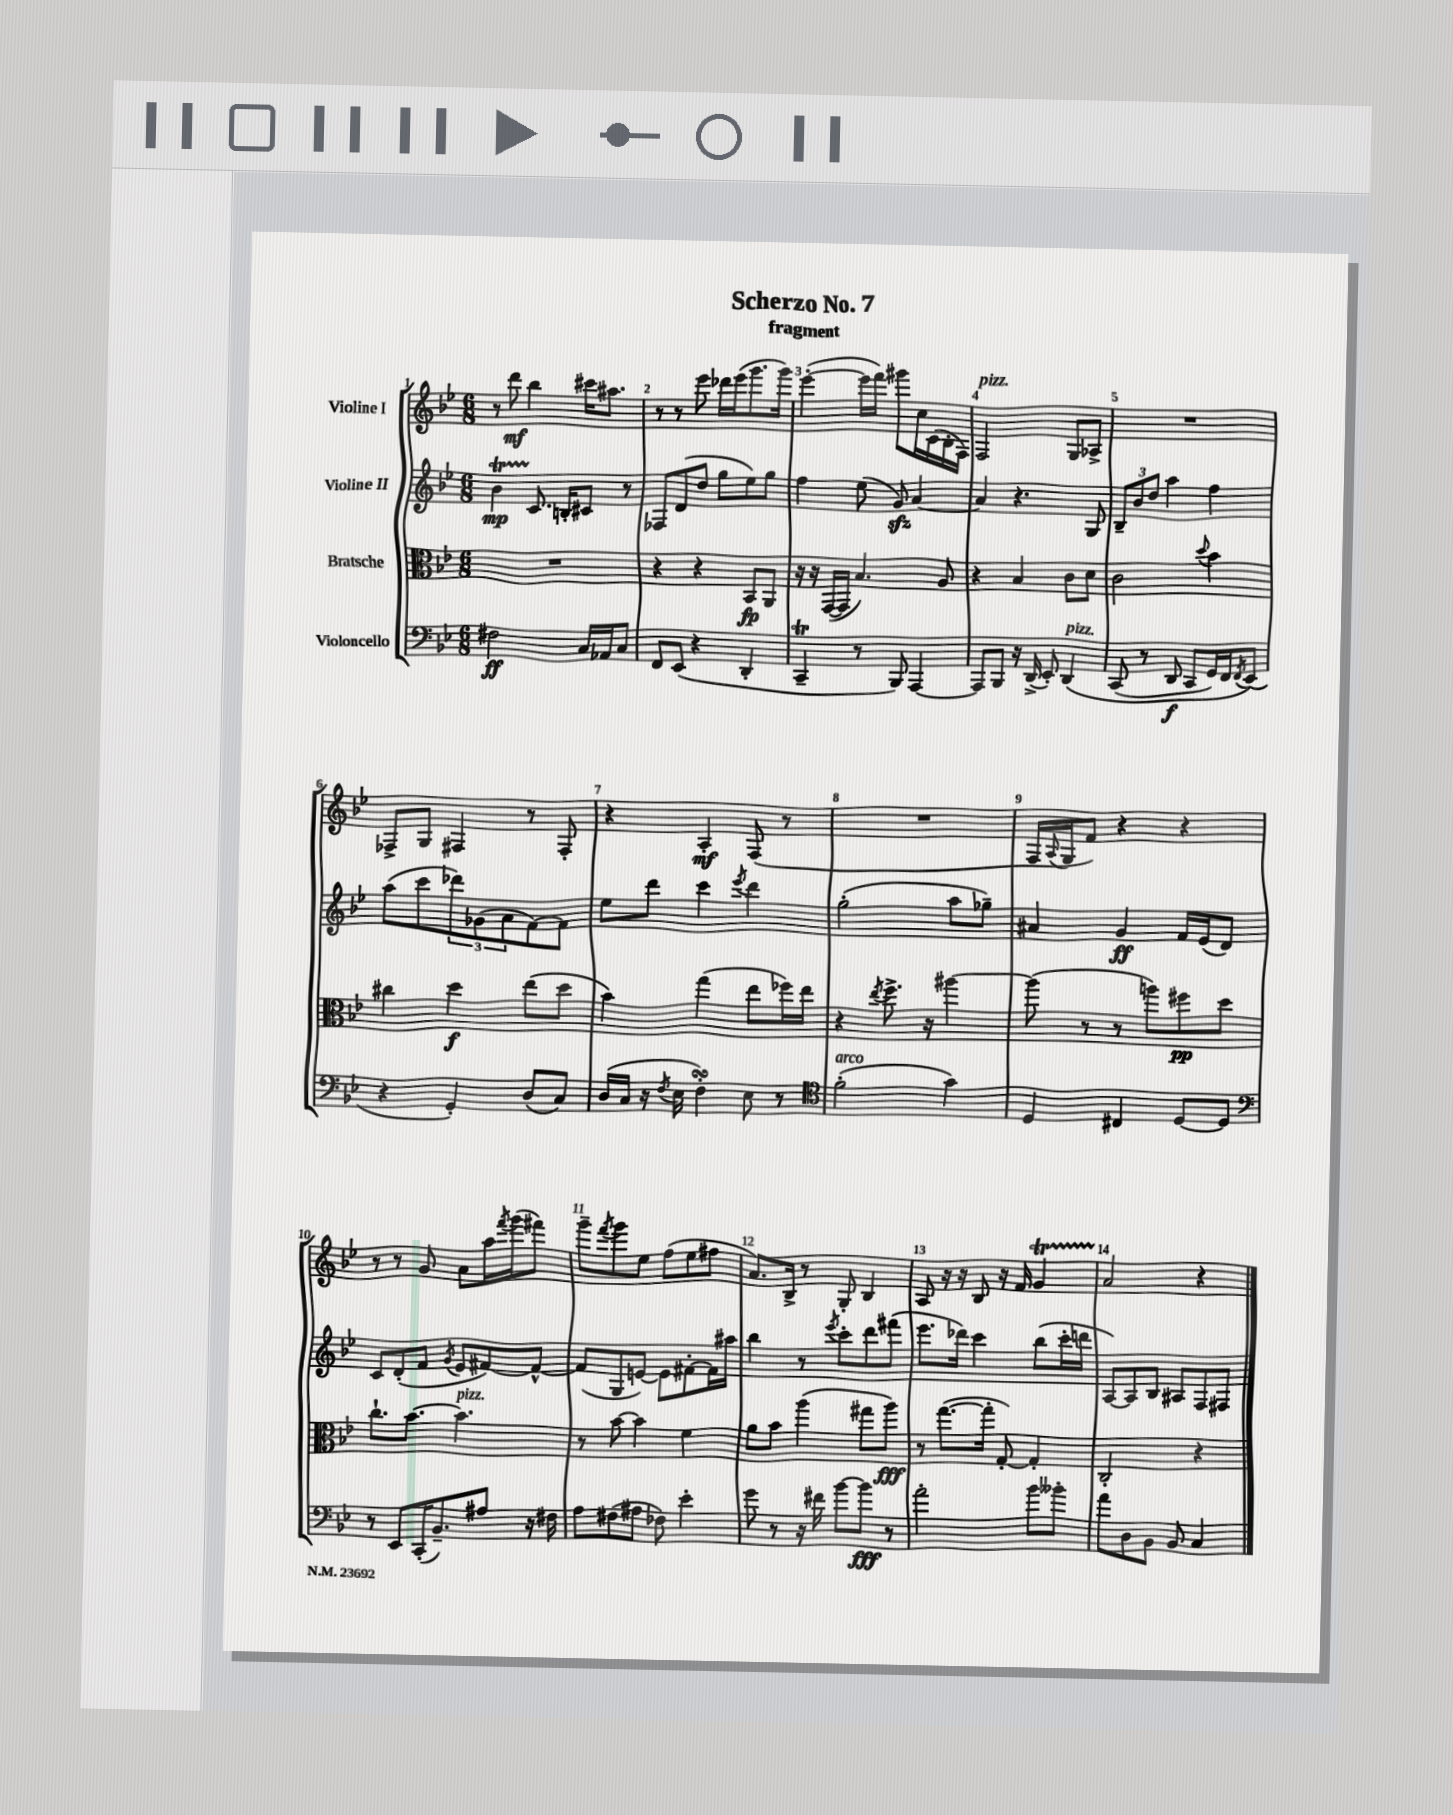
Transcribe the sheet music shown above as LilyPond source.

\header { title = "Scherzo No. 7" subtitle = "fragment" }
<<
\new StaffGroup <<
\new Staff = "s0" \with { instrumentName = "Violine I" } {
    \clef treble \key bes \major \numericTimeSignature \time 6/8
    r8 d'''8\mf bes''4 cis'''16 ais''8. |
    r8 r8 ees'''8 des'''16 ees'''16( g'''8. g'''16) |
    ees'''4~-.( ees'''16 f'''16) gis'''8 c''16 c'16( bes16-. f16) |
    f2^\markup { \italic "pizz." } g8 aes8-> |
    R2. |
    fes8-> g8 fis4 r8 fis8-. |
    r4 a4-.\mf f8( r8 |
    R2. |
    f16 \appoggiatura { a8 } g16 f'8) r4 r4 |
    r8 r8 g'8 a'8 a''16 \acciaccatura { f'''8 } g'''16( fis'''8) |
    g'''8-- \acciaccatura { f'''8 } g'''8 ees''8 f''8( ees''8 fis''8 |
    a'8.) bes16-> r8 g8-. bes4 |
    a8 r16 r16 bes8 r16 f'16 g'4\startTrillSpan |
    a'2\stopTrillSpan r4 \bar "|." |
}
\new Staff = "s1" \with { instrumentName = "Violine II" } {
    \clef treble \key bes \major \numericTimeSignature \time 6/8
    bes'4\startTrillSpan\mp c'8.\stopTrillSpan b16-. cis'8 r8 |
    fes8 d'8( d''8 g''8 ees''8) g''8 |
    f''4 ees''8( g'8\sfz) a'4~ |
    a'4 r4. g8 |
    \tuplet 3/2 { bes8-- bes'8 d''8 } a''4 f''4 |
    a''8( c'''8 \tuplet 3/2 { des'''8) ges'8( a'8 } f'8~) f'8 |
    ees''8 d'''8 c'''4 \acciaccatura { ees'''8 } d'''4 |
    g''2-.( a''8 ges''8--) |
    ais'4 g'4\ff f'16 ees'16( d'8) |
    c'8 d'8-.( f'8 \acciaccatura { g'8 } ees'8 fis'8~) fis'8~-^ |
    fis'8( g8 e'8~) e'8 fis'8~-. fis'16 ais''16 |
    bes''4 r8 \acciaccatura { ees'''8 } c'''8-. d'''8 fis'''8( |
    ees'''8. des'''16) c'''4 bes''8( c'''16-. d'''16 |
    a8~) a8 bes8 ais8 f8 fis8 \bar "|." |
}
\new Staff = "s2" \with { instrumentName = "Bratsche" } {
    \clef alto \key bes \major \numericTimeSignature \time 6/8
    R2. |
    r4 r4 bes,8\fp a,8 |
    r16 r16 g,16~( g,16 bes4.) a8 |
    r4 bes4 c'8 d'8 |
    c'2 \appoggiatura { d''8 } bes'4 |
    cis''4 d''4\f ees''8( d''8 |
    bes'4) g''4( ees''8 fes''16) ees''16 |
    r4 \acciaccatura { ees''8 } f''8.-> r16 ais''4~ |
    ais''8( r8 r8 a''8) fis''8\pp d''8 |
    c''8.-! bes'8.~ bes'4.^\markup { \italic "pizz." } |
    r8 bes'8~ bes'4 f'4 |
    a'8 bes'8 a''4( gis''8 a''8\fff) |
    r8 g''8.~( g''16-. g8~-.) g4-. |
    c2-. r4 \bar "|." |
}
\new Staff = "s3" \with { instrumentName = "Violoncello" } {
    \clef bass \key bes \major \numericTimeSignature \time 6/8
    fis2\ff c16 aes,16 c8 |
    f,8 ees,8( r4 d,4-. |
    c,4--\trill r8 bes,,8) a,,4~ |
    a,,8 bes,,8 r16 d,16->( ees,8-.) d,4^\markup { \italic "pizz." }\( |
    c,8( r8 d,8\f c,8 g,16) f,16 \acciaccatura { f,8 } ees,8(\) |
    r4 g,4-.) d8( c8) |
    d16( c16 r16 \acciaccatura { f8 } ees16 f4-.\turn) ees8 r8 |
    \clef tenor f'2-.^\markup { \italic "arco" }( g'4) |
    d4 cis4 d8~ d8 |
    \clef bass r8 ees,8 c,16-.( bes,8.--) ais8 r16 fis16 |
    a8 fis8( ais8 fes8) ees'4-. |
    g'8 r8 r16 fis'16 bes'8~ bes'8\fff r8 |
    a'2-. bes'8 beses'8-. |
    a'8 d8 bes,8 bes,8 c4 \bar "|." |
}
>>
>>
\layout { \context { \Score \override BarNumber.break-visibility = ##(#f #t #t) barNumberVisibility = #all-bar-numbers-visible } }
